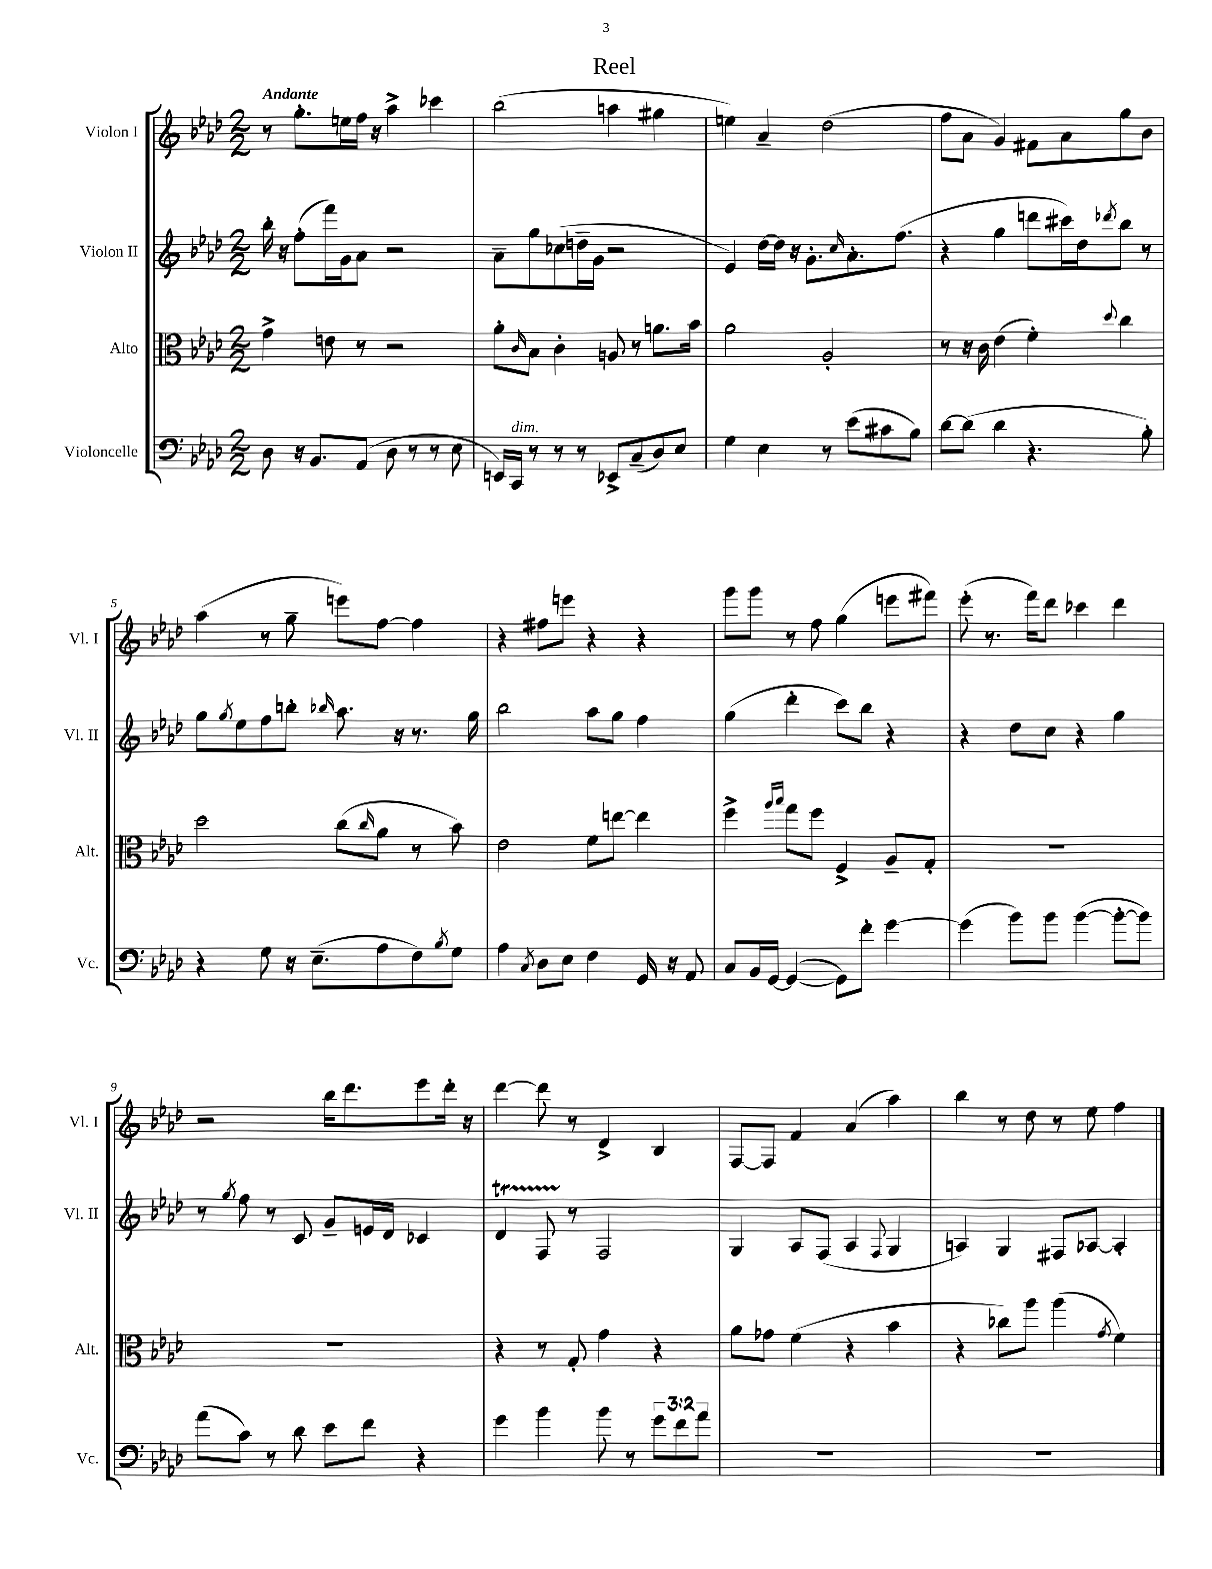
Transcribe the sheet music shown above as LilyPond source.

\header { title = "Reel" }
<<
\new StaffGroup <<
\new Staff = "s0" \with { instrumentName = "Violon I" shortInstrumentName = "Vl. I" } {
    \clef treble \key aes \major \numericTimeSignature \time 2/2 \tempo "Andante"
    r8 g''8.-. e''16 f''16 r16 aes''4-> ces'''4 |
    bes''2( a''4 gis''4 |
    e''4) aes'4-- des''2( |
    f''8 aes'8 g'4) fis'8 aes'8 g''8 bes'8 |
    aes''4( r8 g''8-- e'''8) f''8~ f''4 |
    r4 fis''8 e'''8 r4 r4 |
    g'''8 g'''8 r8 f''8 g''4( e'''8 fis'''8) |
    ees'''8-.( r8. f'''16) des'''8 ces'''4 des'''4 |
    r2 bes''16 des'''8. ees'''8 des'''16-. r16 |
    des'''4~ des'''8 r8 des'4-> bes4 |
    f8~ f8 f'4 aes'4( aes''4) |
    bes''4 r8 des''8 r8 ees''8 f''4 \bar "|." |
}
\new Staff = "s1" \with { instrumentName = "Violon II" shortInstrumentName = "Vl. II" } {
    \clef treble \key aes \major \numericTimeSignature \time 2/2
    bes''16-. r16 f''8-.( f'''16) g'16 aes'8 r2 |
    aes'8-- g''8 ces''8( d''16-- g'16 r2 |
    ees'4) des''16~ des''16 r16 g'8.-. \grace { c''16 } aes'8.-. f''8.( |
    r4 g''4 d'''8 cis'''16) des''16 \acciaccatura { des'''8 } bes''8 r8 |
    g''8 \acciaccatura { g''8 } ees''8 f''8 b''8-. \grace { bes''16 } aes''8. r16 r8. g''16 |
    bes''2 aes''8 g''8 f''4 |
    g''4( des'''4-. c'''8) bes''8 r4 |
    r4 des''8 c''8 r4 g''4 |
    r8 \acciaccatura { g''8 } f''8 r8 c'8 g'8-- e'16 des'16 ces'4 |
    des'4\startTrillSpan f8 r8\stopTrillSpan f2 |
    g4 aes8 f8( aes4 \appoggiatura { f8 } g4 |
    a4) g4 fis8 aes8~ aes4-. \bar "|." |
}
\new Staff = "s2" \with { instrumentName = "Alto" shortInstrumentName = "Alt." } {
    \clef alto \key aes \major \numericTimeSignature \time 2/2
    g'4-> e'8 r8 r2 |
    aes'8-. \grace { c'16 } bes8 c'4-. a8 r8 a'8. bes'16 |
    aes'2 aes2-. |
    r8 r16 c'16 ees'4( f'4-.) \appoggiatura { des''8 } c''4 |
    des''2 c''8( \grace { c''16 } aes'8 r8 bes'8) |
    ees'2 f'8 e''8~ e''4 |
    f''4-> \grace { aes''16 bes''16 } g''8 f''8 f4-> aes8-- g8-. |
    R1 |
    R1 |
    r4 r8 g8-. g'4 r4 |
    aes'8 ges'8 f'4( r4 bes'4 |
    r4 ces''8) aes''8 aes''4( \acciaccatura { g'8 } f'4) \bar "|." |
}
\new Staff = "s3" \with { instrumentName = "Violoncelle" shortInstrumentName = "Vc." } {
    \clef bass \key aes \major \numericTimeSignature \time 2/2 \override Staff.TupletNumber.text = #tuplet-number::calc-fraction-text
    des8 r16 bes,8. aes,8( des8 r8 r8 ees8 |
    e,16) c,16^\markup { \italic "dim." } r8 r8 r8 ees,8-> c8--( des8) ees8 |
    g4 ees4 r8 ees'8( cis'8 bes8) |
    des'8~ des'8( des'4 r4. bes8-.) |
    r4 g8 r16 ees8.--( aes8 f8) \acciaccatura { bes8 } g8 |
    aes4 \acciaccatura { c8 } des8 ees8 f4 g,16 r16 aes,8 |
    c8 bes,16 g,16~ g,4~( g,8) f'8-. g'4~ |
    g'4( bes'8) bes'8 bes'4~( bes'8~-. bes'8) |
    aes'8( c'8) r8 des'8 ees'8 f'8 r4 |
    g'4 bes'4 bes'8 r8 \tuplet 3/2 { g'8 f'8 aes'8 } |
    R1 |
    R1 \bar "|." |
}
>>
>>
